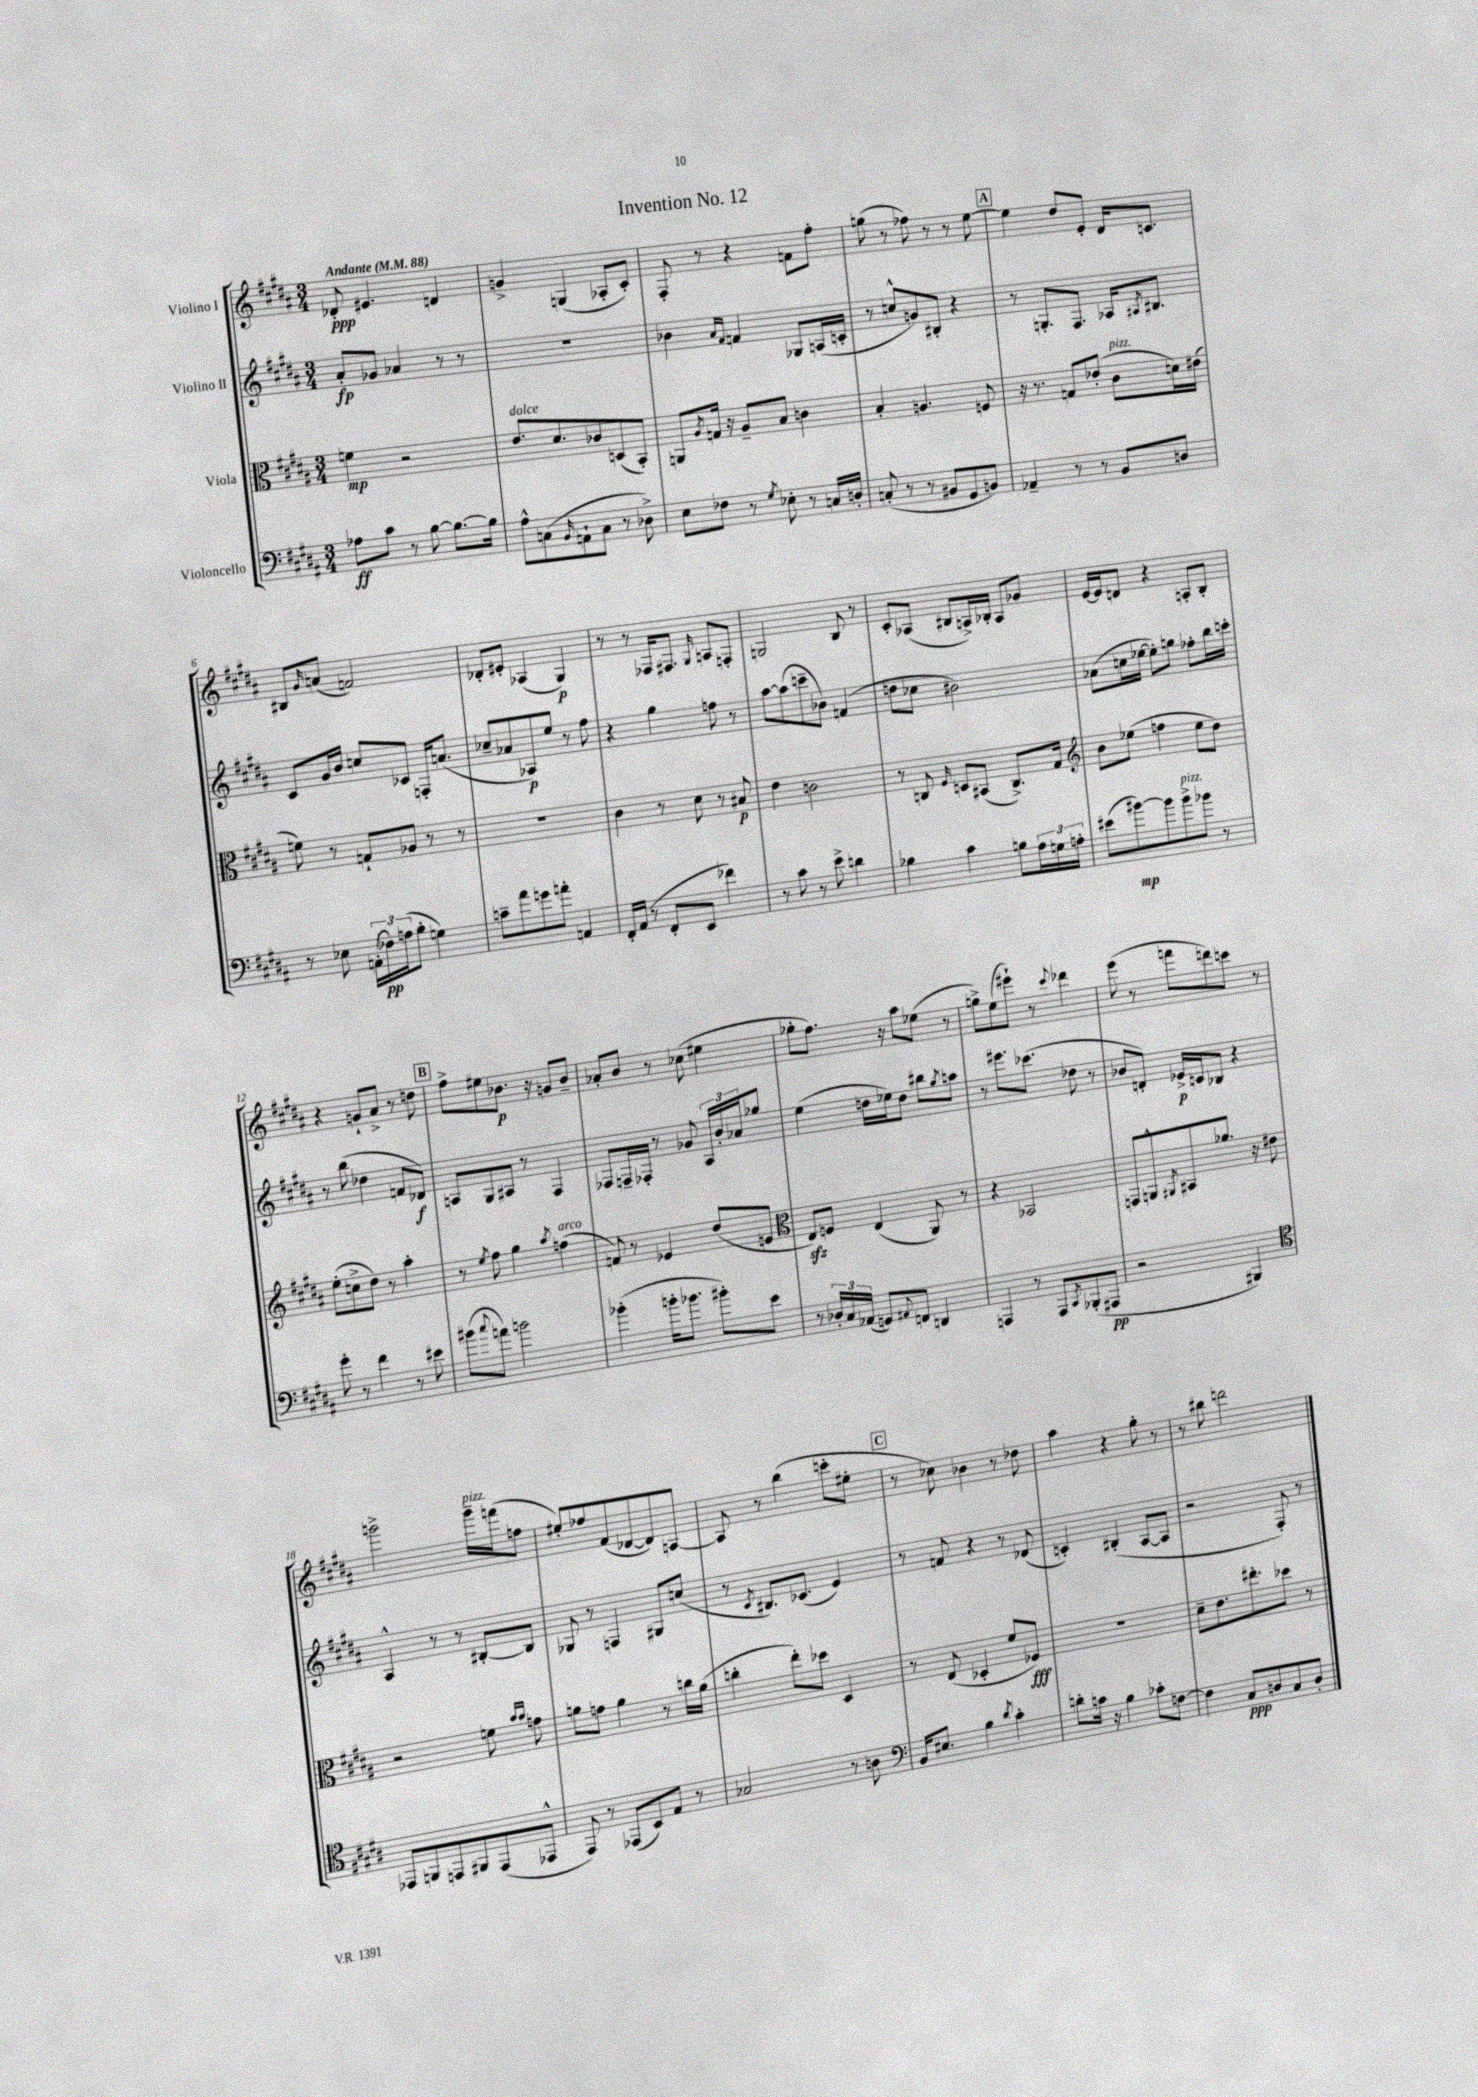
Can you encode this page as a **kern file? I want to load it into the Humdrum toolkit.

**kern	**dynam	**kern	**dynam	**kern	**dynam	**kern	**dynam
*part4	*part4	*part3	*part3	*part2	*part2	*part1	*part1
*staff4	*staff4	*staff3	*staff3	*staff2	*staff2	*staff1	*staff1
*I"Violoncello	*	*I"Viola	*	*I"Violino II	*	*I"Violino I	*
*clefF4	*	*clefC3	*	*clefG2	*	*clefG2	*
*k[f#c#g#d#a#]	*	*k[f#c#g#d#a#]	*	*k[f#c#g#d#a#]	*	*k[f#c#g#d#a#]	*
*M3/4	*	*M3/4	*	*M3/4	*	*M3/4	*
*MM88	*	*MM88	*	*MM88	*	*MM88	*
=1	=1	=1	=1	=1	=1	=1	=1
!	!	!	!	!	!	!LO:TX:a:B:t=Andante	!
8A-X\L	ff	4fn\	mp	8a#'/L	fp	8d-X'/	ppp
8c#\J	.	.	.	8g-X/J	.	4.e#X/	.
8r	.	2r	.	4a-X/	.	.	.
[8B\	.	.	.	.	.	.	.
8.B\L_	.	.	.	8r	.	4dn/	.
.	.	.	.	8r	.	.	.
16B\Jk]	.	.	.	.	.	.	.
=2	=2	=2	=2	=2	=2	=2	=2
!	!	!LO:TX:a:i:t=dolce	!	!	!	!	!
8A#^^\L	.	8.e/L	.	2.r	.	4gn^/	.
(8Cn\	.	.	.	.	.	.	.
.	.	8.d#/	.	.	.	.	.
16qqBB/	.	.	.	.	.	.	.
8AAn`\	.	.	.	.	.	(4Gn/	.
8C\J	.	8c-X/	.	.	.	.	.
8r	.	(8Dn/	.	.	.	8A-X'/L	.
8D-X^\)	.	8BB'/J)	.	.	.	8c#'/J)	.
=3	=3	=3	=3	=3	=3	=3	=3
8E\L	.	8AAn/L	.	4b-X\	.	8F#'/	.
.	.	8qA#/	.	.	.	.	.
8F-X\J	.	16Gn/Jk	.	.	.	8r	.
.	.	16r	.	.	.	.	.
.	.	.	.	16qqa#/LL	.	.	.
.	.	.	.	16qqf#/JJ	.	.	.
8r	.	8A#~/L	.	4fn/	.	4r	.
8qG#/	.	.	.	.	.	.	.
8E-X'\	.	8B/J	.	.	.	.	.
8r	.	4cn\	.	8G-X/L	.	8fn\L	.
16Cn/LL	.	.	.	(16An/L	.	8ff#'\J	.
16Dn'/JJ	.	.	.	16cn'/JJ	.	.	.
=4	=4	=4	=4	=4	=4	=4	=4
(8Cn'/	.	4B'/	.	8r	.	(8ggn\	.
8r	.	.	.	8ccn^^/L	.	8r	.
8r	.	4.An/	.	8gn/)	.	8ff-X\)	.
8BB#X/L	.	.	.	8B#X'/J	.	8r	.
8GG#/	.	.	.	4r	.	8r	.
8BBn/J)	.	8Fn/	.	.	.	[8ee\	.
!!LO:REH:place=s1:t=A
=5	=5	=5	=5	=5	=5	=5	=5
4AA-X~/	.	16r	.	8r	.	4ee\]	.
.	.	8.r	.	.	.	.	.
.	.	.	.	8.Gn'/L	.	.	.
8r	.	8Gn/L	.	.	.	8dd#/L	.
.	.	.	.	8.F#/J	.	.	.
8r	.	(8e-X'/J	.	.	.	8e'/J	.
!	!	!LO:TX:a:i:t=pizz.	!	!	!	!	!
8BB/L	.	8c#\L	.	16A-X/KL	.	16d#/KL	.
.	.	.	.	8qA#X/	.	.	.
.	.	.	.	8.B#X/J	.	8.cn/J	.
8Dn/J	.	16dn\L)	.	.	.	.	.
.	.	(16e#X\JJ	.	.	.	.	.
!!LO:LB:g=z
=6	=6	=6	=6	=6	=6	=6	=6
8r	.	8fn\)	.	8c#/L	.	8B#X/L	.
.	.	.	.	.	.	16qqg#/	.
8E-X\	.	8r	.	16g#/L	.	(8an/J	.
.	.	.	.	16b/JJ	.	.	.
(24AAn'\LL	.	8Gn`/L	.	8ccn/L	.	2fn/)	.
24F-X\)	pp	.	.	.	.	.	.
(24An\J	.	.	.	.	.	.	.
8B'\J	.	8A-X/J	.	8c-X/J	.	.	.
4Gn\)	.	8r	.	16Fn'/KL	.	.	.
.	.	.	.	(8.an/J	.	.	.
.	.	8r	.	.	.	.	.
=7	=7	=7	=7	=7	=7	=7	=7
8cn~\L	.	2.r	.	8cc-X~/L	.	8d-X'/L	.
8a#\	.	.	.	8a-X/	.	8e#X'/J	.
8gn\	.	.	.	8A-X/)	p	(4A-X/	.
8an'\J	.	.	.	8ee/J	.	.	.
4AAn/	.	.	.	8r	.	4G#/)	p
.	.	.	.	8ff#\	.	.	.
=8	=8	=8	=8	=8	=8	=8	=8
16FF#'/LL	.	4c#\	.	4r	.	8r	.
(16AA#/JJ	.	.	.	.	.	.	.
8r	.	.	.	.	.	8r	.
8FF#'/L	.	8r	.	4gg#\	.	16F-X/KL	.
.	.	.	.	.	.	8.F#X/J	.
8EE/J	.	8d#\	.	.	.	.	.
.	.	.	.	.	.	16qqG#/	.
4f-X\)	.	8r	.	8ffn\	.	8An/L	.
.	.	8B#X/	p	8r	.	8Fn'/J	.
=9	=9	=9	=9	=9	=9	=9	=9
8r	.	4e\	.	[8aa#\L	.	2Gn/	.
8c#\	.	.	.	(8aa#\]	.	.	.
8r	.	2cn\	.	8cccn~\	.	.	.
8e^\	.	.	.	8b-X\J)	.	.	.
4dn\	.	.	.	(4fn/	.	8B/	.
.	.	.	.	.	.	8r	.
=10	=10	=10	=10	=10	=10	=10	=10
4B-X\	.	8r	.	8ddn\L	.	8c#'/L	.
.	.	8Cn/	.	8cc-X\J	.	(8A-X/J	.
.	.	16qqF#/	.	.	.	.	.
4c#\	.	8Dn/L	.	2b#X\)	.	8B#X/L	.
.	.	(8BB#X/J	.	.	.	16An^/L)	.
.	.	.	.	.	.	16B-X'/JJ	.
8Bn\L	.	8.C^/L)	.	.	.	8A/L	.
24A#\L	.	.	.	.	.	8g-X/J	.
24Gn\	.	.	.	.	.	.	.
.	.	16G#/Jk	.	.	.	.	.
24An'\JJ	.	.	.	.	.	.	.
=11	=11	=11	=11	=11	=11	=11	=11
*	*	*clefG2	*	*	*	*	*
(8e#X\L	.	8b\L	.	(8a-X\L	.	[16e/LL	.
.	.	.	.	.	.	16e/J]	.
[8b#X\)	mp	(8ee-X\J	.	16ccn\L	.	8dn/J	.
.	.	.	.	[16ee-X\JJ	.	.	.
8b#\]	.	4ffn\	.	8ee-'\L])	.	4r	.
!LO:TX:a:i:t=pizz.	!	!	!	!	!	!	!
8b#^\	.	.	.	8ggn\J	.	.	.
8b-X\J	.	8ee-\L	.	8ff-X'\L	.	8An'/L	.
8r	.	8dd#\J)	.	16bb\L	.	8B'/J	.
.	.	.	.	16cccn'\JJ	.	.	.
!!LO:LB:g=z
=12	=12	=12	=12	=12	=12	=12	=12
8g#'\	.	(8ee'\L	.	8r	.	4r	.
8r	.	8ccn^\	.	(8bb\	.	.	.
4f#\	.	8dd#\J)	.	4dd-X\	.	8gn`/L	.
.	.	8r	.	.	.	8a#^/J	.
8r	.	4aa#'\	.	8fn/L	.	8r	.
8e#X\	.	.	.	8d-X/J)	f	8ddn\	.
!!LO:REH:place=s1:t=B
=13	=13	=13	=13	=13	=13	=13	=13
(8b#X\L	.	8r	.	8An/L	.	8ff#^\L	.
8qqcc#/	.	8qee/	.	.	.	.	.
8an\J)	.	8ff#\	.	8G#/	.	8ee#X\	.
2bn\	.	4gg#\	.	8A#X/J	.	8.b-X\J	p
.	.	.	.	8r	.	.	.
.	.	.	.	.	.	16r	.
.	.	8qaa#/	.	.	.	.	.
!	!	!LO:TX:a:i:t=arco	!	!	!	!	!
.	.	(4ffn\	.	4F#/	.	8gn/L	.
.	.	.	.	.	.	8b-~/J	.
=14	=14	=14	=14	=14	=14	=14	=14
(4b-X'\	.	8fn/)	.	8F-X/L	.	8a-X'/L	.
.	.	8r	.	16Fn~/L	.	8b/J	.
.	.	.	.	16F-X'/JJ	.	.	.
16bn'\KL	.	4e-X/	.	8r	.	8r	.
8.b-X\J	.	.	.	.	.	.	.
.	.	.	.	8g-X/	.	(8cc-X\	.
8b#X'\L)	.	(8dd#/L	.	24A#/LL	.	4ee#X\	.
.	.	.	.	24b'/	.	.	.
.	.	.	.	24a-X/J	.	.	.
8e\J	.	8en/J	.	8gg-X/J	.	.	.
=15	=15	=15	=15	=15	=15	=15	=15
*	*	*clefC3	*	*	*	*	*
8r	.	8Ezz/L)	.	(4ee\	.	8gg-X'\L	.
24D-X'/LL	.	8Fn/J	.	.	.	8.ff#\J)	.
24C#/	.	.	.	.	.	.	.
(24AA-X/JJ	.	.	.	.	.	.	.
8GGn/L)	.	(4E/	.	16ddn\LL	.	.	.
.	.	.	.	16ee-X\J)	.	16r	.
8qqAA#X/	.	.	.	.	.	.	.
8FFn/J	.	.	.	8dd\J	.	8aa#\L	.
4DDn/	.	8AA#/)	.	8bb#X\L	.	(8ee-X\J	.
.	.	.	.	8qgg#/	.	.	.
.	.	8r	.	8aan\J	.	8r	.
=16	=16	=16	=16	=16	=16	=16	=16
4AAAn/	.	4r	.	8r	.	8ggn^\L)	.
.	.	.	.	8.eee#X\L	.	(8ee\	.
8r	.	2BB-X/	.	.	.	8eee#X`\J)	.
.	.	.	.	(8.ccc-X\J	.	.	.
8AAA/L	.	.	.	.	.	8r	.
8qCC#/	.	.	.	.	.	8qqccc#/	.
(8BBB-X'/	.	.	.	8dd-X\	.	4ddd-X\	.
8AAA#X/J	pp	.	.	8r	.	.	.
=17	=17	=17	=17	=17	=17	=17	=17
2r	.	8GGn/L	.	8b-X/L	.	(8eee\	.
.	.	8AAn^^/	.	8dn'/J)	.	8r	.
.	.	8qAA#X/	.	.	.	.	.
.	.	8BB#X/	.	16e-X^/LL	p	8fffn\L	.
.	.	.	.	16cn/J	.	.	.
.	.	8.a-X/J	.	8B-X/J	.	8dddn\)	.
4BBB#X/)	.	.	.	4r	.	8cccn\J	.
.	.	16r	.	.	.	.	.
.	.	8e#X\	.	.	.	8r	.
!!LO:LB:g=z
=18	=18	=18	=18	=18	=18	=18	=18
*clefC4	*	*	*	*	*	*	*
8EE-X/L	.	2r	.	4A#^^/	.	2gggn^\	.
8FFn/	.	.	.	.	.	.	.
8EEn/	.	.	.	8r	.	.	.
8FF#X/	.	.	.	8r	.	.	.
!	!	!	!	!	!	!LO:TX:a:i:t=pizz.	!
(8EE/	.	8fn\	.	[8B#X'/L	.	16ggg~\LL	.
.	.	.	.	.	.	(16fffn\J	.
.	.	16qqb/LL	.	.	.	.	.
.	.	16qqb/JJ	.	.	.	.	.
8EE-X^^/J	.	8gn\	.	8B#/J]	.	8ffn\J	.
=19	=19	=19	=19	=19	=19	=19	=19
8EE/)	.	8an\L	.	8G-X/	.	8ee#X'/L)	.
8r	.	8gn\J	.	8r	.	8ff-X/	.
(8EE-X/L	.	4a\	.	4Fn/	.	(8f#/	.
8BB/)	.	.	.	.	.	[8d-X/	.
8E/J	.	8r	.	8G#X/L	.	8d-/])	.
8r	.	16ccn\LL	.	(8ccn/J	.	[8An/J	.
.	.	(16a\JJ	.	.	.	.	.
=20	=20	=20	=20	=20	=20	=20	=20
2G-X/	.	4ccn'\	.	8r	.	8A/]	.
.	.	.	.	8qc#/	.	.	.
.	.	.	.	8.B#X/L)	.	8r	.
.	.	8ee'\L)	.	.	.	(4bb\	.
.	.	.	.	(8.c-X/J	.	.	.
.	.	8dd-X\J	.	.	.	.	.
8r	.	4D#/	.	4e/)	.	8cccn'\L	.
8An\	.	.	.	.	.	8ee#X'\J	.
!!LO:REH:place=s1:t=C
=21	=21	=21	=21	=21	=21	=21	=21
*clefF4	*	*	*	*	*	*	*
16BB/KL	.	8r	.	8r	.	8r	.
8.E#X/J	.	.	.	.	.	.	.
.	.	(8E/	.	8fn/	.	8cc-X\)	.
4B\	.	4D-X'/	.	4r	.	4b-X\	.
8qd#/	.	.	.	.	.	.	.
4c#'\	.	8f#/L	.	8r	.	8r	.
.	.	8F-X/J)	fff	(8d-X/	.	8dd-X\	.
=22	=22	=22	=22	=22	=22	=22	=22
8dn'\L	.	2.r	.	4cn'/)	.	4aa#\	.
16cn\Jk	.	.	.	.	.	.	.
16r	.	.	.	.	.	.	.
4B\	.	.	.	(4B#X'/	.	4r	.
8c-X'\L	.	.	.	[8A#/L	.	8gg#'\	.
[8Fn\J	.	.	.	8A#/J]	.	8r	.
=23	=23	=23	=23	=23	=23	=23	=23
4F\]	.	8d#~\L	.	2r	.	8r	.
.	.	8.e\	.	.	.	8bb#X\	.
8C#/L	ppp	.	.	.	.	2dddn\	.
.	.	8.ee#X'\	.	.	.	.	.
8Dn/	.	.	.	.	.	.	.
8C#/	.	8dd-X\J	.	8F#'/)	.	.	.
8D'/J	.	8r	.	8r	.	.	.
==	==	==	==	==	==	==	==
*-	*-	*-	*-	*-	*-	*-	*-
